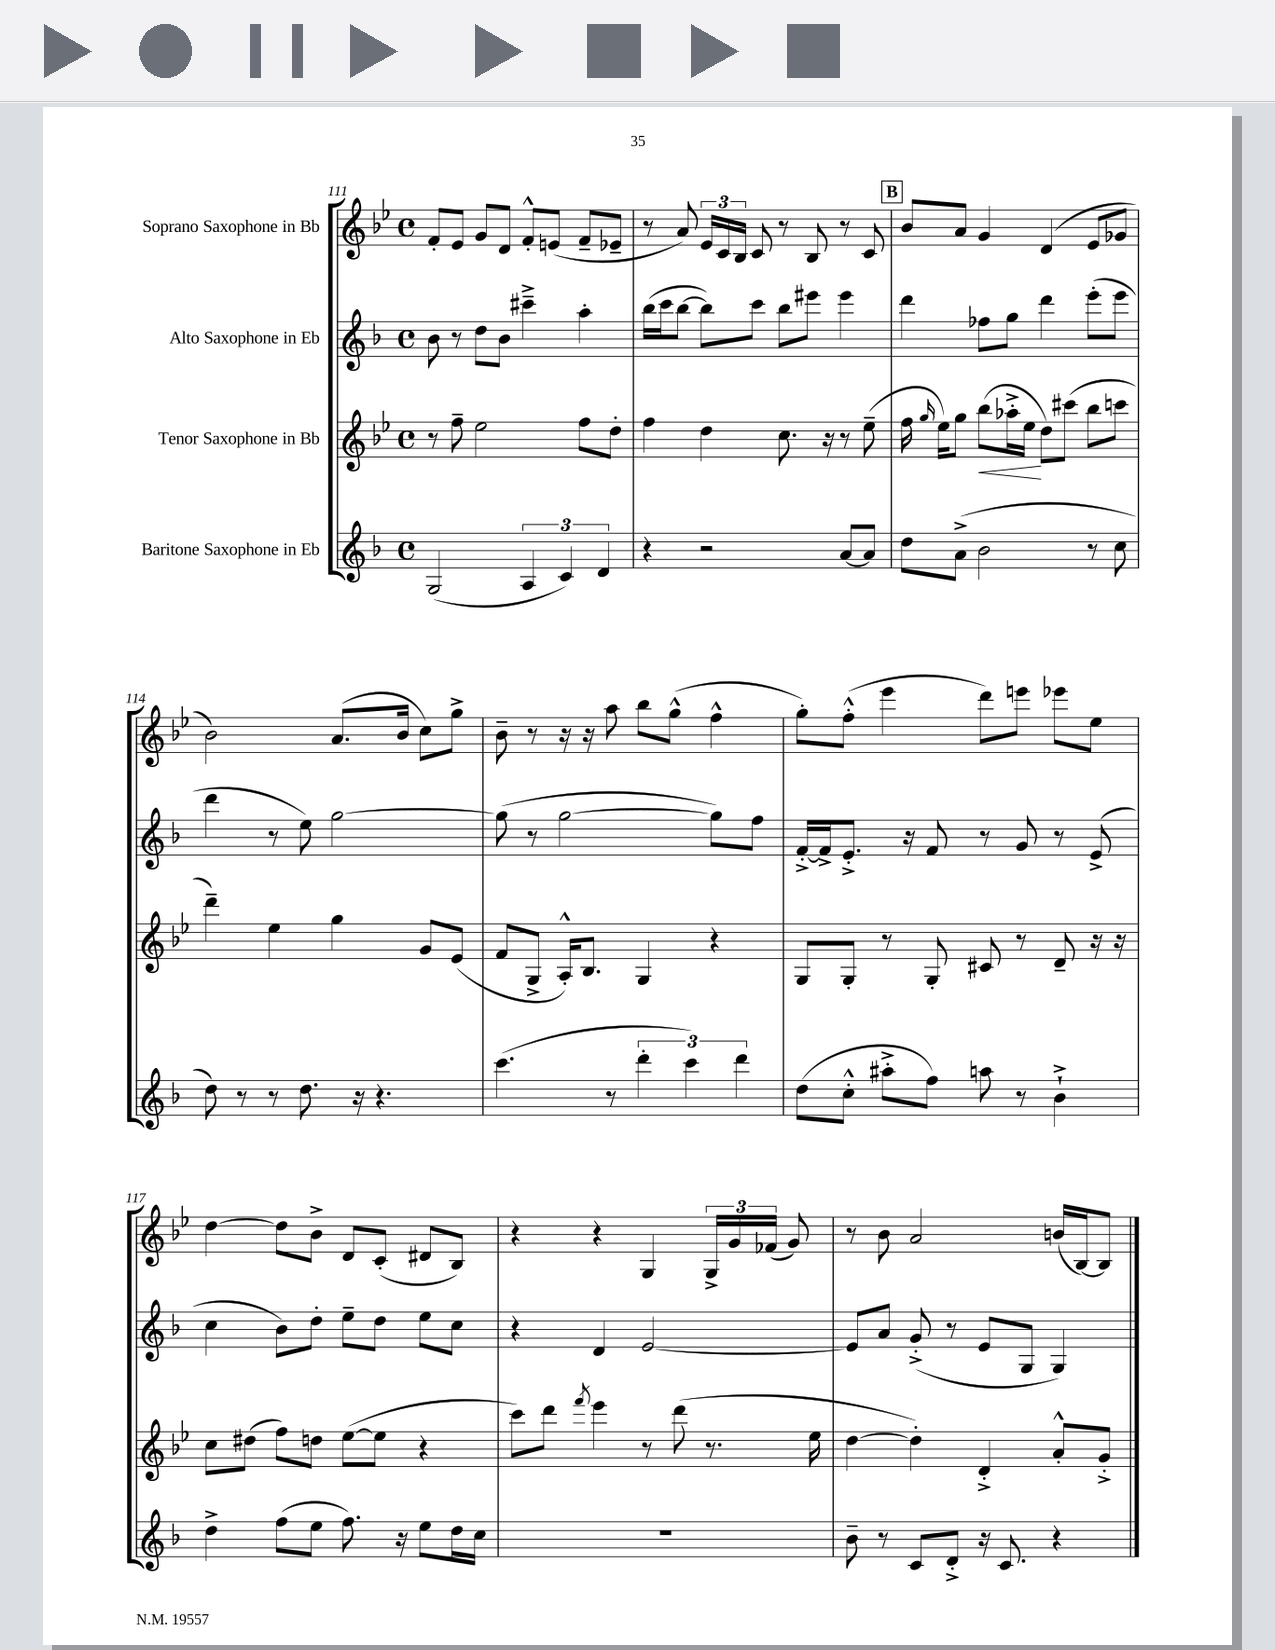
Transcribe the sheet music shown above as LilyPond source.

<<
\new StaffGroup <<
\new Staff = "s0" \with { instrumentName = "Soprano Saxophone in Bb" } {
    \clef treble \key bes \major \defaultTimeSignature \time 4/4
    \autoBeamOff f'8[-. ees'8] g'8[ d'8] f'8[-.-^ e'8]( f'8[-- ees'8]-- |
    r8 a'8) \tuplet 3/2 { ees'16[ c'16 bes16] } c'8 r8 bes8 r8 c'8 |
    \mark \markup { \box "B" } bes'8[ a'8] g'4 d'4( ees'8[ ges'8] |
    bes'2) a'8.[( bes'16] c''8[) g''8]-> |
    bes'8-- r8 r16 r16 a''8 bes''8[ g''8]-^( f''4-^ |
    g''8[-.) f''8]-.-^( ees'''4 d'''8[) e'''8] ees'''8[ ees''8] |
    d''4~ d''8[ bes'8]-> d'8[ c'8]-.( dis'8[ bes8]) |
    r4 r4 g4 \tuplet 3/2 { g16[-> g'16 fes'16]( } g'8) |
    r8 bes'8 a'2 b'16[( bes16~) bes8] \bar "|." |
}
\new Staff = "s1" \with { instrumentName = "Alto Saxophone in Eb" } {
    \clef treble \key f \major \defaultTimeSignature \time 4/4
    \autoBeamOff bes'8 r8 d''8[ bes'8] cis'''4---> a''4-. |
    bes''16[( c'''16 bes''8]~ bes''8[) c'''8] bes''8[ eis'''8] eis'''4 |
    \mark \markup { \box "B" } d'''4 fes''8[ g''8] d'''4 e'''8[-.( e'''8] |
    d'''4 r8 e''8) g''2~ |
    g''8( r8 g''2~ g''8[) f''8] |
    f'16[~-.-> f'16-> e'8.]-.-> r16 f'8 r8 g'8 r8 e'8->( |
    c''4 bes'8[) d''8]-. e''8[-- d''8] e''8[ c''8] |
    r4 d'4 e'2~ |
    e'8[ a'8] g'8-.->( r8 e'8[ g8] g4) \bar "|." |
}
\new Staff = "s2" \with { instrumentName = "Tenor Saxophone in Bb" } {
    \clef treble \key bes \major \defaultTimeSignature \time 4/4
    \autoBeamOff r8 f''8-- ees''2 f''8[ d''8]-. |
    f''4 d''4 c''8. r16 r8 ees''8--( |
    \mark \markup { \box "B" } f''16 \grace { g''16 } ees''16[) g''8] bes''8[\<( aes''16-.-> ees''16]\! d''8[) cis'''8]( bes''8[ c'''8] |
    d'''4--) ees''4 g''4 g'8[ ees'8]( |
    f'8[ g8]-> a16[-.-^) bes8.] g4 r4 |
    g8[ g8]-. r8 g8-. cis'8 r8 d'8-- r16 r16 |
    c''8[ dis''8]( f''8[) d''8] ees''8[~( ees''8] r4 |
    c'''8[) d'''8] \acciaccatura { f'''8 } ees'''4 r8 d'''8( r8. ees''16 |
    d''4~ d''4-.) d'4-.-> a'8[-.-^ g'8]-.-> \bar "|." |
}
\new Staff = "s3" \with { instrumentName = "Baritone Saxophone in Eb" } {
    \clef treble \key f \major \defaultTimeSignature \time 4/4
    \autoBeamOff g2( \tuplet 3/2 { a4 c'4) d'4 } |
    r4 r2 a'8[~ a'8] |
    \mark \markup { \box "B" } d''8[ a'8]->( bes'2 r8 c''8 |
    d''8) r8 r8 d''8. r16 r4. |
    c'''4.( r8 \tuplet 3/2 { d'''4-. c'''4) d'''4 } |
    d''8[( c''8]-.-^ ais''8[-.-> f''8]) a''8 r8 bes'4-!-> |
    d''4-> f''8[( e''8] f''8.) r16 e''8[ d''16 c''16] |
    r1 |
    bes'8-- r8 c'8[ d'8]-.-> r16 c'8. r4 \bar "|." |
}
>>
>>
\layout { \context { \Score currentBarNumber = #111 } }
